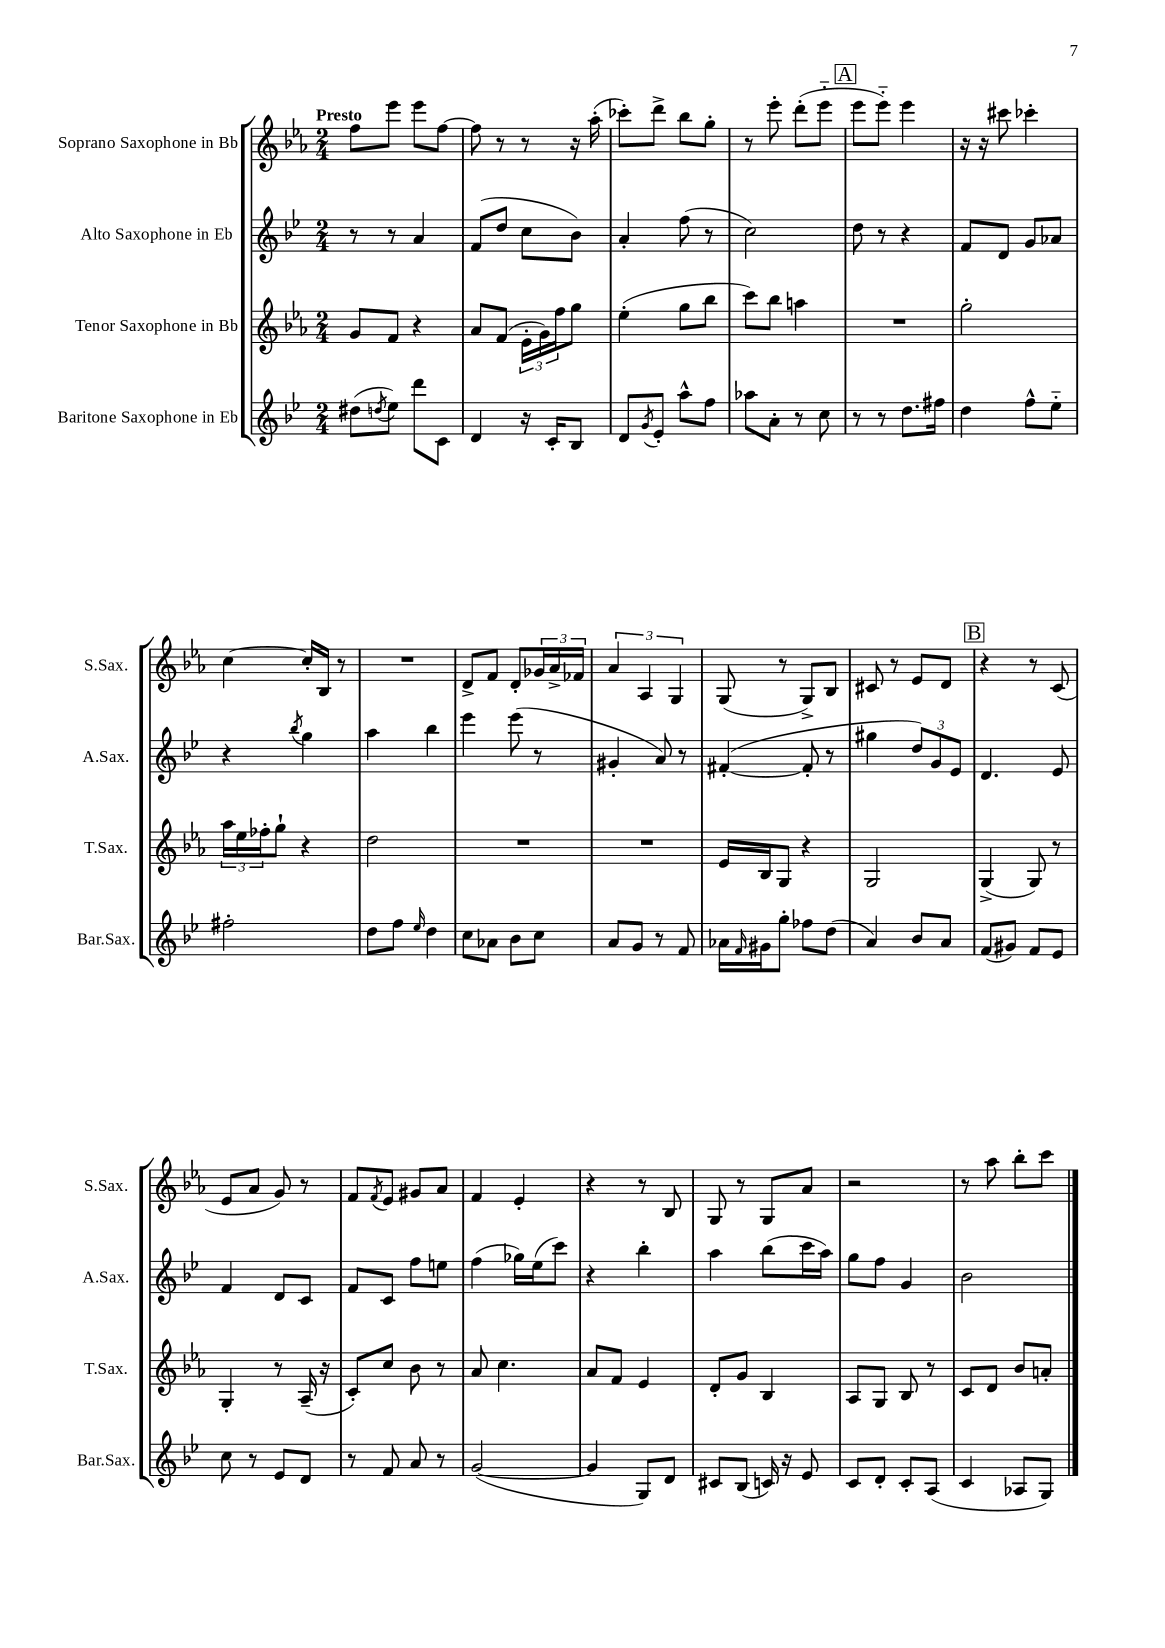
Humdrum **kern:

**kern	**kern	**kern	**kern
*staff4	*staff3	*staff2	*staff1
*clefG2	*clefG2	*clefG2	*clefG2
*k[b-e-]	*k[b-e-a-]	*k[b-e-]	*k[b-e-a-]
*M2/4	*M2/4	*M2/4	*M2/4
(8dd#	8g	8r	8ff
8qdd	.	.	.
8ee-)	8f	8r	8eee-
8ddd	4r	4a	8eee-
8c	.	.	[8ff
=	=	=	=
4d	8a-	(8f	8ff]
.	(8f	8dd	8r
16r	24e-'	8cc	8r
.	24g)	.	.
16c'	.	.	.
.	24ff	.	.
8B-	8gg	8b-)	16r
.	.	.	(16aa-'
=	=	=	=
8d	(4ee-'	4a'	8ccc-')
8qg	.	.	.
8e-'	.	.	8ddd^
8aa^^	8gg	(8ff	8bb-
8ff	8bb-	8r	8gg'
=	=	=	=
8aa-	8ccc)	2cc)	8r
8a'	8bb-	.	8eee-'
8r	4aa	.	(8ddd'
8cc	.	.	8eee-'~
=	=	=	=
8r	2r	8dd	8eee-
8r	.	8r	8eee-'~)
8.dd	.	4r	4eee-
16ff#	.	.	.
=	=	=	=
4dd	2gg'	8f	16r
.	.	.	16r
.	.	8d	8ccc#
8ff^^	.	8g	4ccc-'
8ee-'~	.	8a-	.
=	=	=	=
2ff#'	24aa-	4r	[4cc
.	24ee-	.	.
.	24ff-'	.	.
.	8gg`	.	.
.	.	8qbb-	.
.	4r	4gg	16cc']
.	.	.	16B-
.	.	.	8r
=	=	=	=
8dd	2dd	4aa	2r
8ff	.	.	.
16qqee-	.	.	.
4dd	.	4bb-	.
=	=	=	=
8cc	2r	4eee-	8d^
8a-	.	.	8f
8b-	.	(8eee-	8d'
8cc	.	8r	24g-
.	.	.	24a-^
.	.	.	24f-
=	=	=	=
8a	2r	4g#'	6a-
8g	.	.	.
.	.	.	6A-
8r	.	8a)	.
.	.	.	6G
8f	.	8r	.
=	=	=	=
16a-	16e-	([4f#'	(8G
16qqf	.	.	.
16g#	16B-	.	.
8gg'	8G	.	8r
8ff-	4r	8f#']	8G^)
(8dd	.	8r	8B-
=	=	=	=
4a)	2G	4gg#	8c#
.	.	.	8r
8b-	.	12dd)	8e-
.	.	12g	.
8a	.	.	8d
.	.	12e-	.
=	=	=	=
(8f	(4G^	4.d	4r
8g#)	.	.	.
8f	8G)	.	8r
8e-	8r	8e-	(8c
=	=	=	=
8cc	4G'	4f	8e-
8r	.	.	8a-
8e-	8r	8d	8g)
8d	(16A-~	8c	8r
.	16r	.	.
=	=	=	=
8r	8c')	8f	8f
.	.	.	8qf
8f	8cc	8c	8e-
8a	8b-	8ff	8g#
8r	8r	8ee	8a-
=	=	=	=
([2g	8a-	(4ff	4f
.	4.cc	.	.
.	.	16gg-)	4e-'
.	.	(16ee-	.
.	.	8ccc)	.
=	=	=	=
4g]	8a-	4r	4r
.	8f	.	.
8G)	4e-	4bb-'	8r
8d	.	.	8B-
=	=	=	=
8c#	8d'	4aa	8G
(8B-	8g	.	8r
16c)	4B-	(8bb-	8G
16r	.	.	.
8e-	.	16ccc	8a-
.	.	16aa)	.
=	=	=	=
8c	8A-	8gg	2r
8d'	8G	8ff	.
8c'	8B-	4g	.
(8A	8r	.	.
=	=	=	=
4c	8c	2b-	8r
.	8d	.	8aa-
8A-	8b-	.	8bb-'
8G)	8a'	.	8ccc
==	==	==	==
*-	*-	*-	*-
